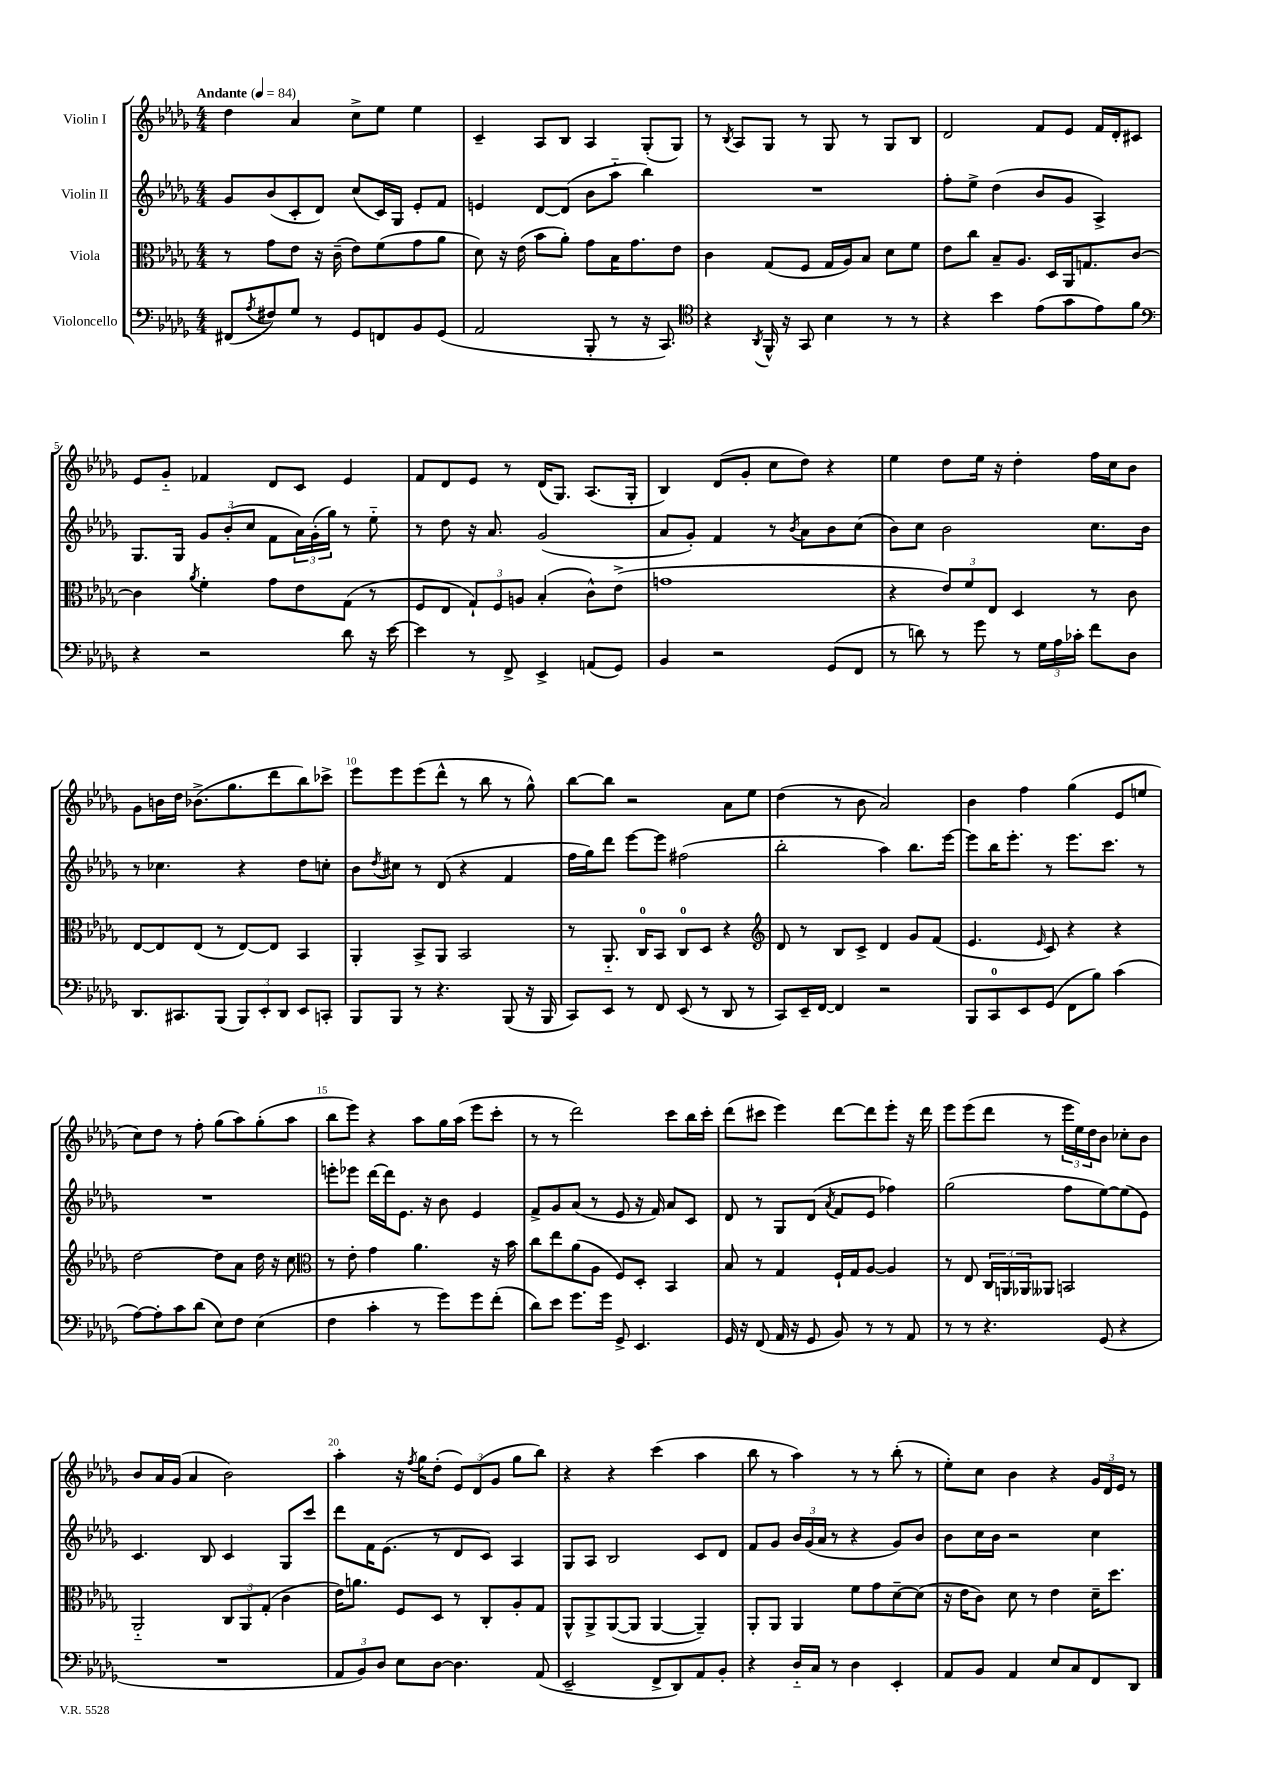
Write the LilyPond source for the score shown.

<<
\new StaffGroup <<
\new Staff = "s0" \with { instrumentName = "Violin I" } {
    \clef treble \key des \major \numericTimeSignature \time 4/4 \tempo "Andante" 4 = 84
    des''4 aes'4 c''8-> ees''8 ees''4 |
    c'4-- aes8 bes8 aes4 ges8-.( ges8) |
    r8 \acciaccatura { bes8 } aes8 ges8 r8 ges8 r8 ges8 bes8 |
    des'2 f'8 ees'8 f'16 des'16-. cis'8 |
    ees'8 ges'8-_ fes'4 des'8 c'8 ees'4 |
    f'8 des'8 ees'8 r8 des'16( ges8.) aes8.( ges16-. |
    bes4) des'8( ges'8-. c''8 des''8) r4 |
    ees''4 des''8 ees''16 r16 des''4-. f''16 c''16 bes'8 |
    ges'8 b'16 des''16 bes'8.->( ges''8. des'''8 bes''8) ces'''8-> |
    ees'''8 ees'''8 ees'''8( des'''8-^ r8 bes''8 r8 ges''8-^) |
    bes''8~ bes''8 r2 aes'8 ees''8 |
    des''4( r8 bes'8 aes'2) |
    bes'4 f''4 ges''4( ees'8 e''8 |
    c''8) des''8 r8 f''8-. ges''8( aes''8) ges''8-.( aes''8 |
    bes''8 ees'''8) r4 aes''8 ges''16 aes''16( ees'''8 c'''8-. |
    r8 r8 des'''2) c'''8 bes''16 c'''16-. |
    des'''8( cis'''8 ees'''4) des'''8~ des'''8 ees'''8-. r16 des'''16 |
    ees'''8 ees'''8( des'''8 r8 \tuplet 3/2 { ees'''16 ees''16) des''16 } bes'8 ces''8-. bes'8 |
    bes'8 aes'16 ges'16( aes'4 bes'2) |
    aes''4-. r16 \acciaccatura { f''8 } ges''16 des''8-.( \tuplet 3/2 { ees'8) des'8( ges'8 } ges''8 bes''8) |
    r4 r4 c'''4( aes''4 |
    bes''8 r8 aes''4) r8 r8 bes''8-.( r8 |
    ees''8-.) c''8 bes'4 r4 \tuplet 3/2 { ges'16 des'16 ees'16 } r8 \bar "|." |
}
\new Staff = "s1" \with { instrumentName = "Violin II" } {
    \clef treble \key des \major \numericTimeSignature \time 4/4
    ges'8 bes'8( c'8-. des'8) c''8( c'16) ges16 ees'8-. f'8 |
    e'4 des'8~ des'8( bes'8 aes''8-_ bes''4) |
    R1 |
    f''8-. ees''8-> des''4( bes'8 ges'8 aes4->) |
    ges8. ges16 \tuplet 3/2 { ges'8 bes'8-.( c''8 } f'8 \tuplet 3/2 { aes'16) ges'16-.( ges''16) } r8 ees''8-_ |
    r8 des''8 r16 aes'8. ges'2( |
    aes'8 ges'8-.) f'4 r8 \acciaccatura { bes'8 } aes'8 bes'8 c''8( |
    bes'8) c''8 bes'2 c''8. bes'16 |
    r8 ces''4. r4 des''8 c''8-. |
    bes'8 \acciaccatura { des''8 } cis''8 r8 des'8( r4 f'4 |
    f''16 ges''16) des'''8 ees'''8~ ees'''8 fis''2( |
    bes''2-. aes''4) bes''8. ees'''16~ |
    ees'''8 bes''16 ees'''8.-. r8 ees'''8. c'''8. r8 |
    R1 |
    e'''8-. ees'''8 des'''16~ des'''16 ees'8. r16 bes'8 ees'4 |
    f'8-> ges'8 aes'8( r8 ees'8 r16 f'16) aes'8 c'8 |
    des'8 r8 ges8 des'8( \acciaccatura { aes'8 } f'8 ees'8 fes''4) |
    ges''2( f''8 ees''8~) ees''8( ees'8) |
    c'4. bes8 c'4 ges8 c'''8 |
    des'''8 f'16 ees'8.( r8 des'8 c'8) aes4 |
    ges8 aes8 bes2 c'8 des'8 |
    f'8 ges'8 \tuplet 3/2 { bes'16 ges'16( aes'16 } r8 r4 ges'8) bes'8 |
    bes'8 c''16 bes'16 r2 c''4 \bar "|." |
}
\new Staff = "s2" \with { instrumentName = "Viola" } {
    \clef alto \key des \major \numericTimeSignature \time 4/4
    r8 ges'8 ees'8 r16 c'16--( ees'8) f'8( ges'8 aes'8 |
    des'8) r16 ees'16( bes'8 aes'8-.) ges'8 bes16 ges'8. ees'8 |
    c'4 ges8( f8 ges16 aes16) bes8 des'8 f'8 |
    ees'8 c''8 bes8-- aes8. des16 aes,16 g8. c'8~ |
    c'4 \acciaccatura { aes'8 } f'4-. ges'8 ees'8 ges8( r8 |
    f8 ees8 \tuplet 3/2 { ges8-!) f8 a8 } bes4-.( c'8-^) ees'8->( |
    g'1 |
    r4 \tuplet 3/2 { ees'8) f'8 ees8 } des4 r8 c'8 |
    ees8~ ees8 ees8( r8 ees8~) ees8 bes,4 |
    aes,4-. bes,8-> aes,8 bes,2 |
    r8 aes,8.-_ c16-0 bes,8 c8-0 des8 r4 |
    \clef treble des'8 r8 bes8 c'8-> des'4 ges'8 f'8( |
    ees'4. \grace { ees'16 } c'8) r4 r4 |
    des''2~ des''8 aes'8 des''16 r16 c''8 |
    \clef alto r8 ees'8-. ges'4 aes'4. r16 bes'16 |
    c''8 ees''8 aes'8( aes8 f8) des8-. bes,4 |
    bes8 r8 ges4 f16-! ges16 aes8~ aes4 |
    r8 ees8 \tuplet 3/2 { c16 a,16 aes,16 } aeses,8 b,2 |
    aes,2-_ \tuplet 3/2 { c8 aes,8 ges8-.( } c'4 |
    ees'16) a'8. f8 des8 r8 c8-. aes8-. ges8 |
    aes,8-^ aes,8-> aes,8~( aes,8 aes,4~ aes,4--) |
    aes,8-. aes,8 aes,4 f'8 ges'8 des'8~-- des'8( |
    r16 ees'16 c'8) des'8 r8 ees'4 des'16-- des''8. \bar "|." |
}
\new Staff = "s3" \with { instrumentName = "Violoncello" } {
    \clef bass \key des \major \numericTimeSignature \time 4/4
    fis,8( \acciaccatura { aes8 } fis8) ges8 r8 ges,8 f,8 bes,8 ges,8( |
    aes,2 bes,,8-. r8 r16 c,8.) |
    \clef tenor r4 \acciaccatura { aes,8 } f,16-^ r16 ges,8 bes4 r8 r8 |
    r4 bes'4 ees'8( ges'8 ees'8) f'8 |
    \clef bass r4 r2 des'8 r16 ees'16~ |
    ees'4 r8 f,8-> ees,4-> a,8( ges,8) |
    bes,4 r2 ges,8( f,8 |
    r8 d'8) r8 ges'8 r8 \tuplet 3/2 { ges16 aes16 ces'16-. } f'8 des8 |
    des,8. cis,8. bes,,8( \tuplet 3/2 { bes,,8) ees,8-. des,8 } ees,8 c,8-. |
    bes,,8 bes,,8 r8 r4. bes,,8( r16 bes,,16 |
    c,8) ees,8 r8 f,8 ees,8( r8 des,8 r8 |
    c,8) ees,16-- f,16~ f,4 r2 |
    bes,,8 c,8-0 ees,8 ges,8( f,8 bes8) c'4( |
    aes8~) aes8-. c'8 des'8( ees8) f8 ees4( |
    f4 c'4-. r8 ges'8) ges'8 f'8-.( |
    des'8) ees'8 ges'8. ges'16 ges,8-> ees,4. |
    ges,16 r16 f,8( aes,16 r16 ges,8 bes,8) r8 r8 aes,8 |
    r8 r8 r4. ges,8( r4 |
    R1 |
    \tuplet 3/2 { aes,8 bes,8) des8 } ees8 des8~ des4. aes,8( |
    ees,2-- f,8-> des,8) aes,8 bes,8-. |
    r4 des16-_ c16 r8 des4 ees,4-. |
    aes,8 bes,8 aes,4 ees8 c8 f,8 des,8 \bar "|." |
}
>>
>>
\layout { \context { \Score \override BarNumber.break-visibility = ##(#f #t #t) barNumberVisibility = #(every-nth-bar-number-visible 5) } }
